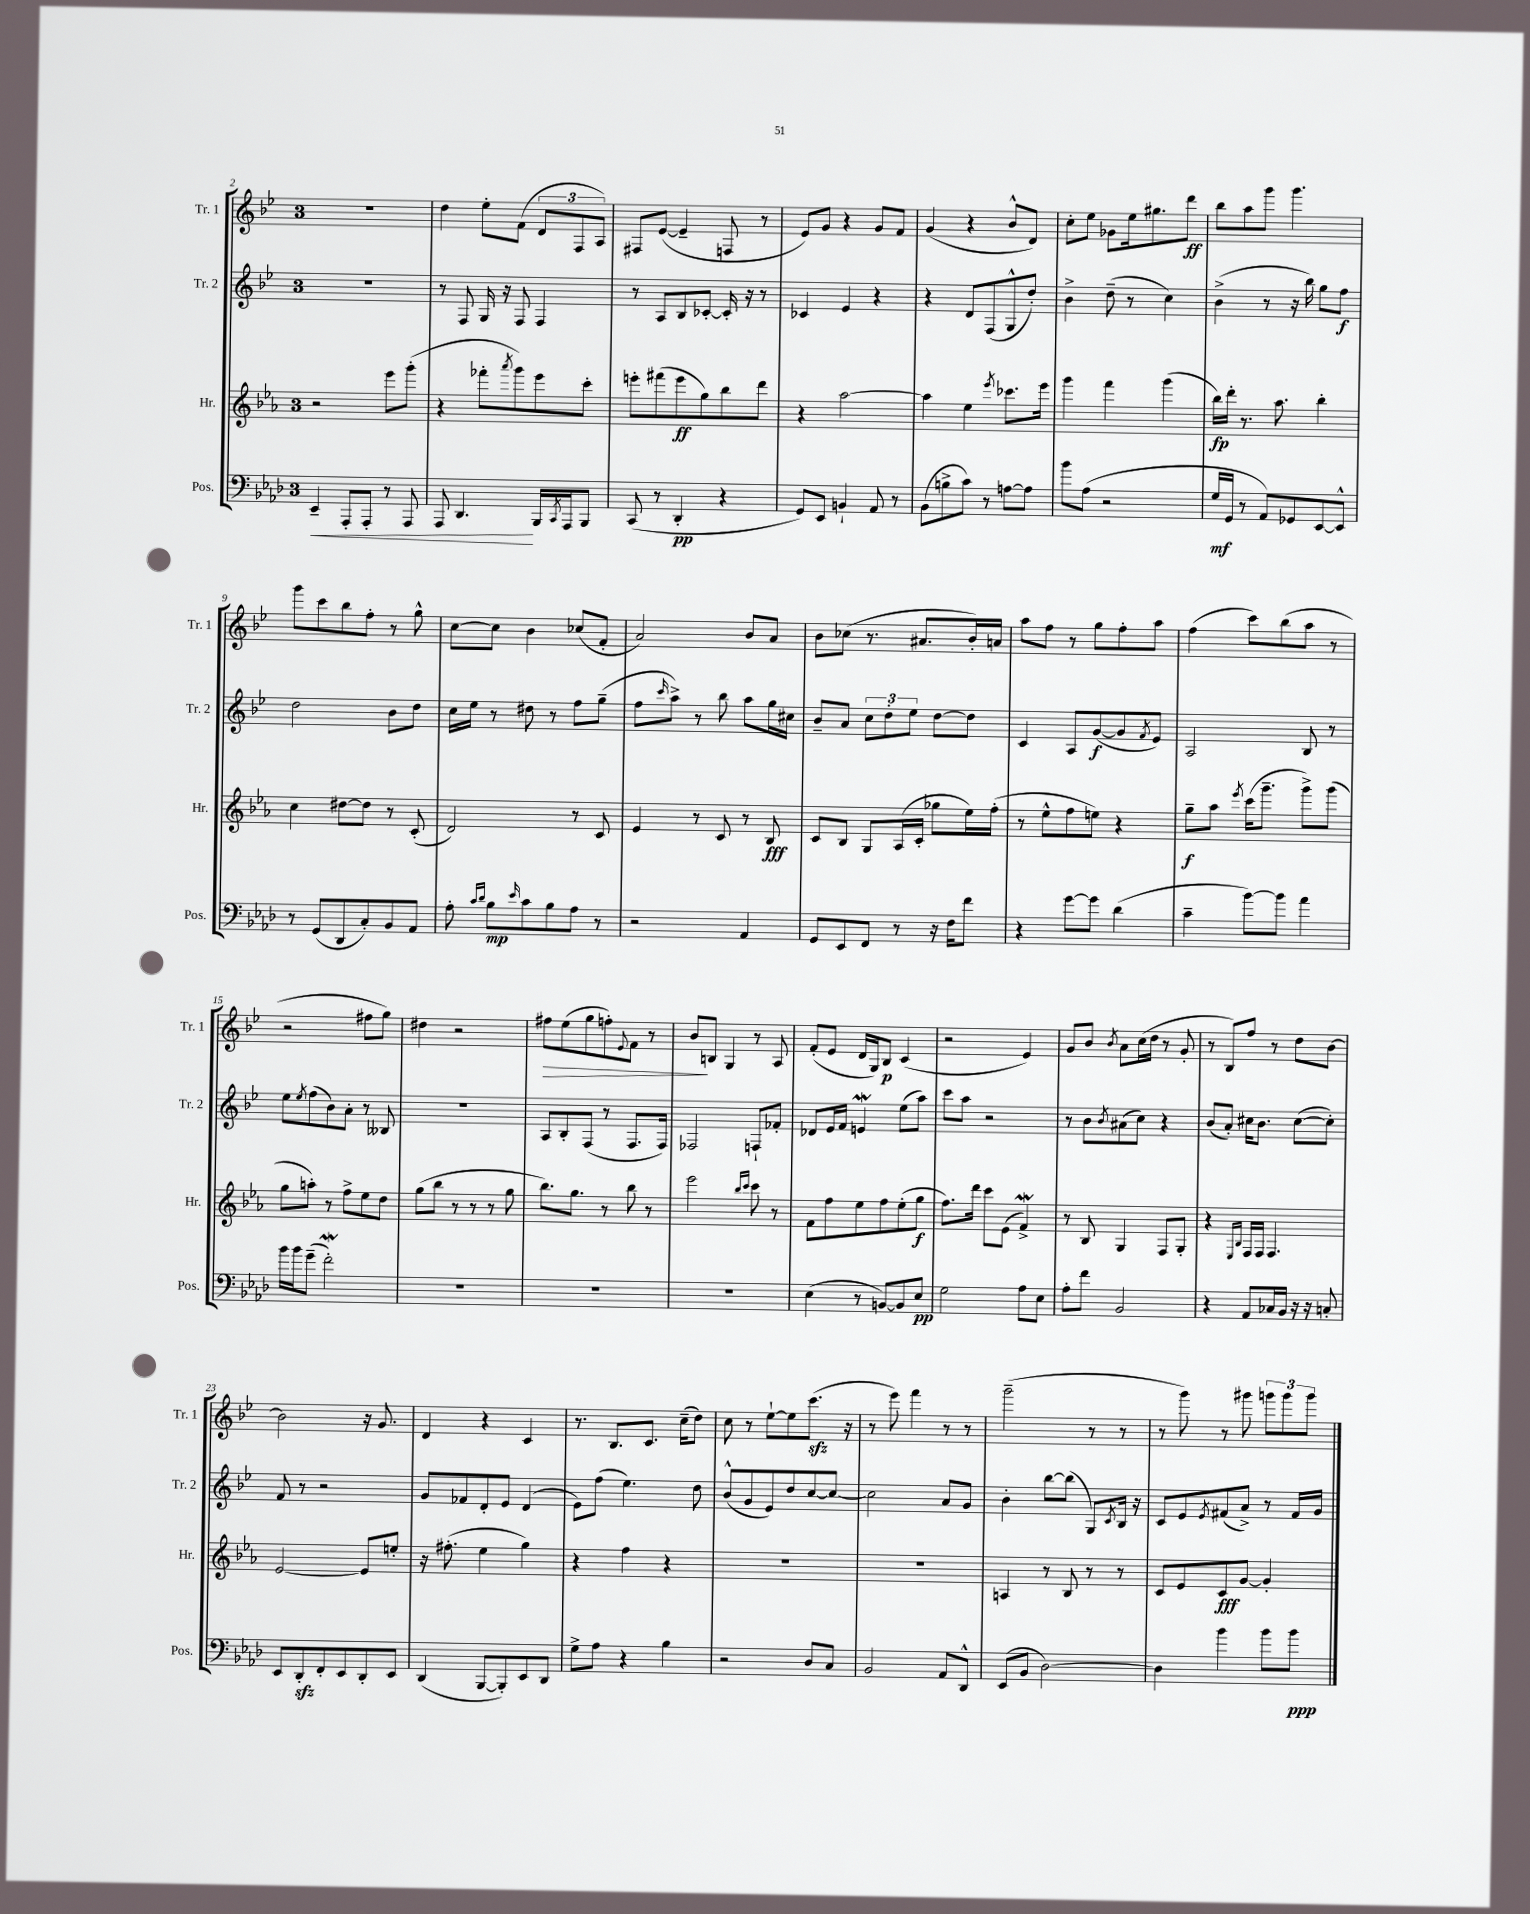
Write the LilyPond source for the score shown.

<<
\new StaffGroup <<
\new Staff = "s0" \with { instrumentName = "Tr. 1" shortInstrumentName = "Tr. 1" } {
    \clef treble \key bes \major \once \override Staff.TimeSignature.style = #'single-digit \time 3/4
    R2. |
    d''4 ees''8-. f'8( \tuplet 3/2 { d'8 f8 a8) } |
    fis8 ees'8~( ees'4-- f8 r8 |
    ees'8) g'8 r4 g'8 f'8 |
    g'4( r4 bes'8-^ d'8) |
    c''8-. ees''8 ges'8 ees''16 gis''8. d'''8\ff |
    bes''8 a''8 g'''8 g'''4. |
    g'''8 c'''8 bes''8 f''8-. r8 g''8-^ |
    c''8~ c''8 bes'4 ces''8( f'8-. |
    a'2) bes'8 a'8 |
    bes'8 ces''8( r8. ais'8. bes'16-.) a'16 |
    a''8 f''8 r8 g''8 f''8-. a''8 |
    f''4( c'''8) bes''8( a''8 r8 |
    r2 fis''8 g''8) |
    dis''4 r2 |
    fis''8\> ees''8( g''8 f''8-.) \appoggiatura { ees'8 } f'8 r8 |
    bes'8\! b8 g4 r8 a8 |
    f'8-.( ees'8 d'16 g16) bes8\p c'4( |
    r2 ees'4) |
    g'8 bes'8 \acciaccatura { bes'8 } a'8 c''16( d''16 r8 g'8-. |
    r8 bes8) f''8 r8 d''8 bes'8~ |
    bes'2 r16 g'8. |
    d'4 r4 c'4 |
    r8. bes8. c'8. c''16--( d''8) |
    c''8 r8 ees''8~-! ees''8 c'''8.\sfz( r16 |
    r8 ees'''8) f'''4 r8 r8 |
    g'''2--( r8 r8 |
    r8 g'''8) r8 gis'''8 \tuplet 3/2 { g'''8 g'''8 g'''8 } \bar "|." |
}
\new Staff = "s1" \with { instrumentName = "Tr. 2" shortInstrumentName = "Tr. 2" } {
    \clef treble \key bes \major \once \override Staff.TimeSignature.style = #'single-digit \time 3/4
    R2. |
    r8 f8 g16 r16 f8 f4 |
    r8 a8 bes8 ces'8~-. ces'16-. r16 r8 |
    ces'4 ees'4 r4 |
    r4 d'8 f8( g8-^ d''8-.) |
    bes'4-> d''8--( r8 c''4) |
    bes'4->( r8 r16 bes''16) g''8 f''8\f |
    d''2 bes'8 d''8 |
    c''16 ees''16 r8 dis''8 r8 f''8 g''8--( |
    f''8 \grace { c'''16 } a''8->) r8 bes''8 a''8 g''16 cis''16 |
    bes'8-- a'8 \tuplet 3/2 { c''8 d''8-. ees''8 } d''8~ d''8 |
    c'4 a8 g'8~\f( g'8 \acciaccatura { f'8 } ees'8) |
    a2 bes8 r8 |
    ees''8 \acciaccatura { ees''8 } f''8( bes'8) a'8-. r8 beses8 |
    R2. |
    a8 bes8-. f8( r8 f8. f16) |
    fes2 f8-! fes'8-. |
    des'8 ees'16 f'16 e'4\mordent ees''8( a''8) |
    c'''8 a''8 r2 |
    r8 bes'8 \acciaccatura { bes'8 } ais'8( c''8) r4 |
    bes'8( a'8-.) cis''16 bes'8. cis''8~( cis''8-.) |
    f'8 r8 r2 |
    g'8 fes'8 d'8-. ees'8 d'4( |
    ees'8) f''8( ees''4.) d''8 |
    bes'8-^( g'8 ees'8) d''8 c''8~ c''8~ |
    c''2 a'8 g'8 |
    bes'4-. bes''8~ bes''8( g8) \acciaccatura { c'8 } bes16 r16 |
    c'8 ees'8 \acciaccatura { ees'8 } fis'8( a'8->) r8 fis'16 g'16 \bar "|." |
}
\new Staff = "s2" \with { instrumentName = "Hr." shortInstrumentName = "Hr." } {
    \clef treble \key ees \major \once \override Staff.TimeSignature.style = #'single-digit \time 3/4
    r2 ees'''8 g'''8-.( |
    r4 fes'''8-. \acciaccatura { aes'''8 } g'''8) ees'''8 c'''8-. |
    e'''8-. fis'''8( e'''8\ff g''8) bes''8 d'''8 |
    r4 aes''2~ |
    aes''4 ees''4 \acciaccatura { ees'''8 } ces'''8. ees'''16 |
    g'''4 f'''4 g'''4( |
    bes''16\fp) d'''16-. r8. aes''8. bes''4-. |
    c''4 dis''8~ dis''8 r8 c'8-.( |
    d'2) r8 c'8 |
    ees'4 r8 c'8 r8 bes8\fff |
    c'8 bes8 g8 aes16( c'16-. ges''8 ees''16) f''16-.( |
    r8 ees''8-^ f''8 e''8) r4 |
    g''8--\f aes''8 \acciaccatura { ees'''8 } c'''16( g'''8.-- g'''8->) g'''8( |
    g''8 a''8-.) r8 f''8-> ees''8 d''8 |
    g''8( bes''8 r8 r8 r8 g''8 |
    bes''8.) g''8. r8 bes''8 r8 |
    ees'''2 \grace { bes''16 c'''16 } c'''8 r8 |
    f'8 f''8 ees''8 f''8 ees''8-.( g''8\f |
    f''8.) d'''16 c'''8 ees'8( f'4->\mordent) |
    r8 bes8 g4 f8 g8-. |
    r4 \grace { ees16 bes16 } f16 f16 f4. |
    ees'2~ ees'8 e''8-. |
    r16 fis''8.-.( ees''4 g''4) |
    r4 f''4 r4 |
    R2. |
    R2. |
    a4 r8 bes8 r8 r8 |
    c'8 ees'8 c'8\fff g'8~ g'4-. \bar "|." |
}
\new Staff = "s3" \with { instrumentName = "Pos." shortInstrumentName = "Pos." } {
    \clef bass \key aes \major \once \override Staff.TimeSignature.style = #'single-digit \time 3/4
    ees,4--\< aes,,8-. aes,,8-. r8 aes,,8 |
    aes,,8 des,4.\! bes,,16 \acciaccatura { c,8 } aes,,16 bes,,8 |
    c,8( r8 des,4-.\pp r4 |
    g,8) ees,8 b,4-! aes,8 r8 |
    bes,8( b8-> c'8) r8 a8~ a8 |
    bes'8 aes8( r2 |
    g16\mf g,16 r8 aes,8) ges,8 ees,8~ ees,8-^ |
    r8 g,8( des,8 c8-.) bes,8 aes,8 |
    aes8-. \grace { c'16 des'16 } bes8\mp \grace { ees'16 } c'8 bes8 aes8 r8 |
    r2 aes,4 |
    g,8 ees,8 f,8 r8 r16 f16 f'8 |
    r4 g'8~ g'8 des'4( |
    c'4-- bes'8~) bes'8 aes'4 |
    bes'16 bes'16 g'8--( f'2-.\mordent) |
    R2. |
    R2. |
    R2. |
    ees4( r8 b,8~) b,8 ees8\pp |
    g2 aes8 ees8 |
    aes8-. f'8 bes,2 |
    r4 aes,8 ces16 bes,16 r16 r16 c8-. |
    ees,8 des,8-.\sfz f,8-. ees,8 des,8-. ees,8 |
    des,4( bes,,8~ bes,,8-.) ees,8 des,8 |
    g8-> aes8 r4 bes4 |
    r2 des8 c8 |
    bes,2 aes,8 des,8-^ |
    ees,8( bes,8 des2~) |
    des4 bes'4 bes'8 bes'8\ppp \bar "|." |
}
>>
>>
\layout { \context { \Score currentBarNumber = #2 } }
